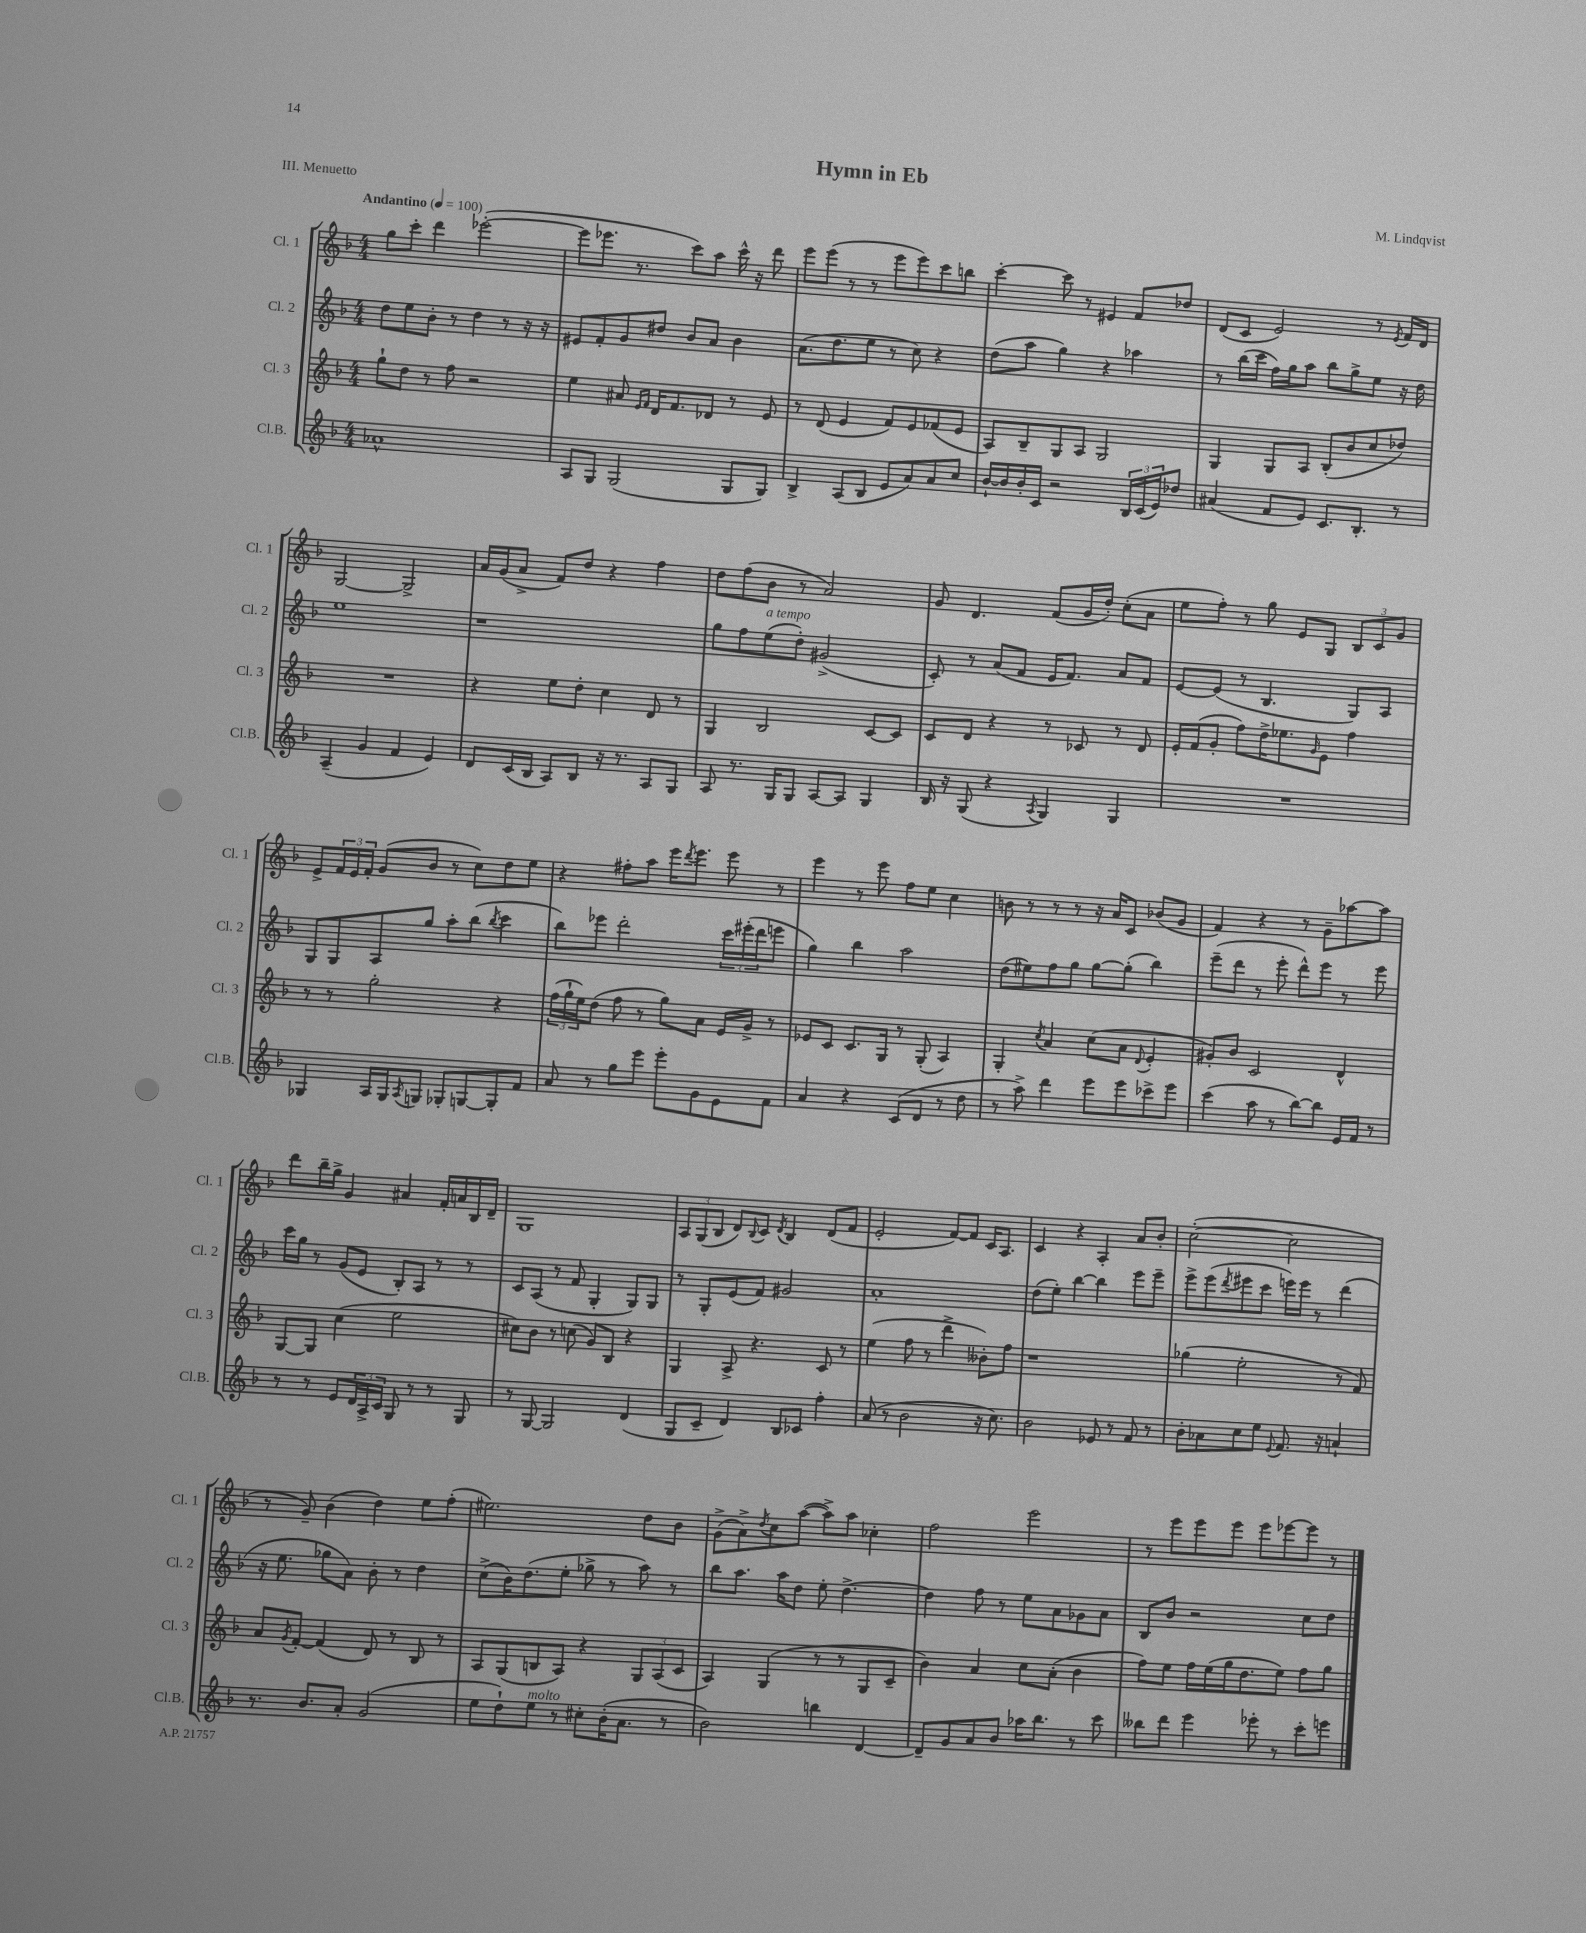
\header { title = "Hymn in Eb" composer = "M. Lindqvist" piece = "III. Menuetto" }
<<
\new StaffGroup <<
\new Staff = "s0" \with { instrumentName = "Cl. 1" shortInstrumentName = "Cl. 1" } {
    \clef treble \key f \major \numericTimeSignature \time 4/4 \tempo "Andantino" 4 = 100
    g''8 c'''8-. d'''4 ees'''2~-.( |
    ees'''8 ees'''8. r8. c'''8) a''8 c'''16-^ r16 d'''8 |
    e'''8 e'''8( r8 r8 e'''8 e'''8) c'''8 b''8 |
    c'''4~-. c'''8 r8 eis'4 f'8 des''8 |
    d'8( c'8 e'2) r8 \acciaccatura { e'8 } f'16 d'16 |
    g2~ g2-> |
    a'16 g'16( a'8-> f'8) d''8 r4 f''4 |
    d''8 f''8( bes'8 r8 a'2) |
    g'8 d'4. f'8( g'16 d''16-.) c''8-.( a'8 |
    e''8 f''8-.) r8 g''8 e'8 g8 \tuplet 3/2 { bes8 c'8 g'8 } |
    e'8-> \tuplet 3/2 { f'16 e'16 f'16-. } g'8( bes'8 r8 c''8) d''8 e''8 |
    r4 fis''8-. a''8 e'''16 \acciaccatura { d'''8 } e'''8. e'''8 r8 |
    e'''4 r8 e'''8 f''8 e''8 c''4 |
    b'8 r8 r8 r8 r16 a'16 c'8 bes'8( g'8 |
    f'4) r4 r8 g'8-- aes''8~ aes''8 |
    d'''8 bes''16-- g''16-> g'4 ais'4 f'16-. a'16 bes16 d'16-- |
    g1 |
    \tuplet 3/2 { a8 g8( bes8 } d'8) \appoggiatura { bes8 } c'8 \acciaccatura { d'8 } bes4 d'8( f'8 |
    e'2-. f'8~) f'8 c'16 a8. |
    c'4 r4 a4-. a'8 bes'8-. |
    c''2~-.( c''2 |
    r8 g'8--) bes'4( d''4) e''8 f''8-.( |
    eis''2.) d''8 bes'8 |
    g'8->( a'8->) \acciaccatura { d''8 } c''8 a''8~( a''8->) a''8 ces''4-. |
    f''2 e'''2 |
    r8 e'''8 e'''8 e'''8 e'''8 ees'''8~ ees'''8 r8 \bar "|." |
}
\new Staff = "s1" \with { instrumentName = "Cl. 2" shortInstrumentName = "Cl. 2" } {
    \clef treble \key f \major \numericTimeSignature \time 4/4
    d''8 e''8 bes'8-. r8 d''4 r8 r16 r16 |
    eis'8 f'8-. g'8 dis''8 bes'8 a'8 bes'4 |
    a'8.( d''8. e''8 r8 c''8) r4 |
    d''8( a''8 g''4) r4 aes''4 |
    r8 bes''16( c'''16 f''16) g''16 a''8 bes''8 g''8-> e''8 r16 d''16 |
    e''1 |
    r1 |
    g''8 f''8 e''8^\markup { \italic "a tempo" }( d''8-.) gis'2->( |
    c'8-.) r8 a'8( f'8 e'16 f'8.) a'8 f'8 |
    e'8~ e'8( r8 bes4. g8) a8 |
    g8 g8 a8 g''8 a''8-. bes''8( \acciaccatura { bes''8 } c'''4 |
    bes''8) ees'''8 d'''2-. \tuplet 3/2 { c'''16 eis'''16-.( d'''16 } e'''8 |
    g''4) bes''4 a''2 |
    d''8( eis''8) f''8 g''8 g''8~ g''8-.( bes''4) |
    e'''8--( d'''8 r8 e'''8-. d'''8-^) e'''8 r8 e'''8 |
    c'''16 g''16 r8 g'8( e'8 bes8-.) a8 r8 r8 |
    c'8 a8( r8 f'8 g4-. g8) g8 |
    r8 g8-. e'8( f'8) gis'2 |
    a'1-. |
    d''8( e''8-.) bes''4~ bes''4 e'''8 e'''8-- |
    e'''8-> e'''8( \acciaccatura { d'''8 } eis'''8 c'''8 e'''16) e'''16 r8 d'''4( |
    r16 e''8. ges''8 a'8) bes'8-. r8 d''4 |
    c''8->( bes'16) d''8.( e''8-. ges''8-> r8 a''8) r8 |
    bes''8 a''8. a''16 d''8 e''8-. d''4.~-> |
    d''4 f''8 r8 e''8 a'8 ges'8 a'8 |
    bes8 bes'8 r2 c''8 d''8 \bar "|." |
}
\new Staff = "s2" \with { instrumentName = "Cl. 3" shortInstrumentName = "Cl. 3" } {
    \clef treble \key f \major \numericTimeSignature \time 4/4
    g''8-! d''8 r8 f''8 r2 |
    e''4 ais'8 \grace { e'16 f'16 } d'16 f'8. des'8 r8 e'8 |
    r8 d'8( e'4 f'8) e'8 fes'8( e'8 |
    a8) bes8-- g8 a8 g2 |
    g4 g8 a8 bes8-.( bes'8 c''8 des''8) |
    R1 |
    r4 e''8 d''8-. c''4 d'8 r8 |
    g4 bes2 c'8~ c'8 |
    c'8 d'8 r4 r8 ces'8 r8 d'8 |
    e'16-. f'16( g'8-. f''8) d''16-> ees''8. \grace { g'16 } e'8 f''4 |
    r8 r8 g''2-. r4 |
    \tuplet 3/2 { f''16( g''16-! e''16) } d''8( f''8 r8 g''8) a'8 e'16 g'16-> r8 |
    ees'8 c'8 c'8. g16 r8 g8-.( a4) |
    g4-. \acciaccatura { c''8 } a'4 c''8( a'8 \appoggiatura { d'8 } e'4-. |
    gis'8-.) bes'8 c'2 d'4-^ |
    g8~ g8 c''4( e''2 |
    cis''8) bes'8 r8 c''8( g'8) bes8 r4 |
    g4 a8-> r4. c'8 r8 |
    e''4( f''8 r8 d'''4-> beses'8-.) f''8 |
    r1 |
    ges''4( e''2-. r8 f'8) |
    a'8 \acciaccatura { g'8 } f'8~-. f'4( d'8) r8 bes8 r8 |
    a8 g8( b8 a8) r4 \tuplet 3/2 { g8 a8( c'8 } |
    a4) g4( r8 r8 g8 c'8-- |
    bes'4) a'4 c''8 a'8-.( bes'4 |
    f''8) e''8 f''16 e''16( g''16 d''8. e''8) f''8 g''8 \bar "|." |
}
\new Staff = "s3" \with { instrumentName = "Cl.B." shortInstrumentName = "Cl.B." } {
    \clef treble \key f \major \numericTimeSignature \time 4/4
    aes'1-^ |
    a8 g8 g2( g8 g8) |
    bes4-> a8( bes8 e'8 a'8) a'8 c''8 |
    bes'16~-! bes'16 bes'16-. c'16 r2 \tuplet 3/2 { bes16 c'16( e'16) } des''8 |
    ais'4( f'8 e'8) c'8. bes8.-. r8 |
    a4--( g'4 f'4 e'4) |
    d'8 c'16( bes16 a8) bes8 r16 r8. a8 g8 |
    a8 r8. g16 g8 a8~ a8 g4 |
    bes16 r16 g8( r4 \acciaccatura { a8 } g4) g4 |
    R1 |
    ges4 a16 ges16 \acciaccatura { a8 } g8 ges8-. g8~ g8-. f'8 |
    a'8 r8 g''8 e'''8 e'''8-. g'8 e'8 f'8 |
    a'4 r4 c'8( d'8 r8 d''8 |
    r8 a''8->) d'''4 e'''8 e'''8 ces'''8-> e'''8 |
    c'''4( a''8 r8 bes''8~) bes''8 e'16 f'16 r8 |
    r8 r8 e'8 \tuplet 3/2 { d'16 a16-> c'16 } g8 r8 r8 g8 |
    r8 g8~ g2 d'4( |
    g8 c'8-- d'4) bes8 ces'8 f''4-. |
    a'8( r8 bes'2 r16 c''8.) |
    bes'2 ees'8 r8 f'8 r8 |
    bes'8-. aes'8 c''8 e''8 \appoggiatura { e'8 } f'8. r16 a'4-! |
    r8. bes'8. a'8-. g'2( |
    e''8 d''8-!) e''8^\markup { \italic "molto" } r8 cis''8-. bes'16-.( a'8. r8 |
    bes'2) b''4 d'4~ |
    d'8-- g'8 a'8 bes'8 aes''16 bes''8. r8 c'''8 |
    beses''8 d'''8 e'''4 ees'''8-. r8 c'''8-. e'''8 \bar "|." |
}
>>
>>
\layout { \context { \Score \remove "Bar_number_engraver" } }
